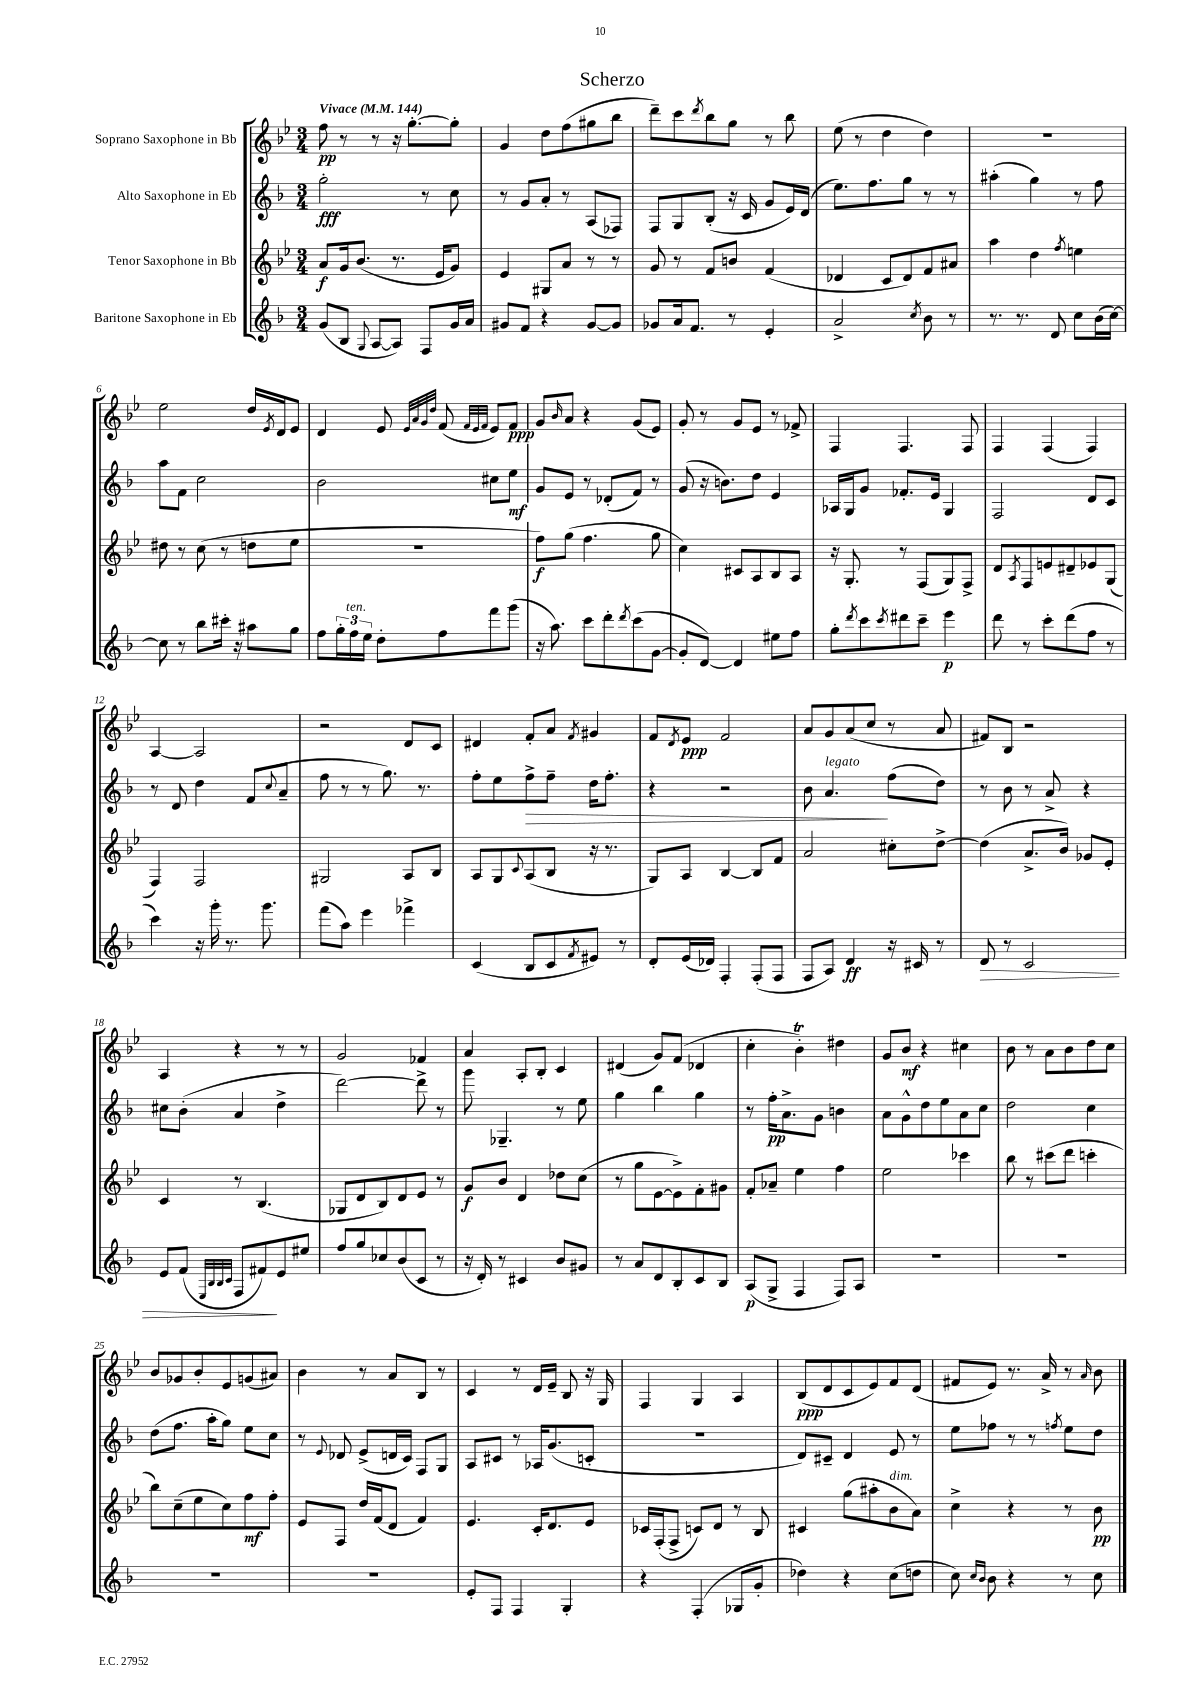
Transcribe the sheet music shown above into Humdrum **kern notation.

**kern	**kern	**kern	**kern
*staff4	*staff3	*staff2	*staff1
*clefG2	*clefG2	*clefG2	*clefG2
*k[b-]	*k[b-e-]	*k[b-]	*k[b-e-]
*M3/4	*M3/4	*M3/4	*M3/4
*MM144	*MM144	*MM144	*MM144
(8g	8a	2gg'	8ff
8B-	16g	.	8r
.	(8.b-	.	.
8qqG	.	.	.
[8A	.	.	8r
8A])	8.r	.	16r
.	.	.	[8.gg'
8F	.	8r	.
.	16e-	.	.
16g	8g)	8cc	8gg']
16a	.	.	.
=	=	=	=
8g#	4e-	8r	4g
8f	.	8g	.
4r	8G#	8a'	8dd
.	8a	8r	(8ff
[8g#	8r	(8A	8gg#
8g#]	8r	8F-)	8bb-
=	=	=	=
8g-	8g	8F	8ddd~)
16a	8r	8G	8ccc
8.f	.	.	.
.	.	.	8qddd
.	8f	(8B-'	8bb-
8r	8b	16r	8gg
.	.	16c	.
4e'	(4f	8g	8r
.	.	16e)	8bb-
.	.	(16d	.
=	=	=	=
2a^	4d-	8.ee)	(8ee-
.	.	.	8r
.	.	8.ff	.
.	8c	.	4dd
.	8d-)	8gg	.
8qcc	.	.	.
8b-	8f	8r	4dd)
8r	8a#	8r	.
=	=	=	=
8.r	4aa	(4aa#'	2.r
8.r	.	.	.
.	4dd	4gg)	.
8d	.	.	.
.	8qff	.	.
8cc	4ee	8r	.
(16b-	.	8ff	.
[16cc)	.	.	.
=	=	=	=
8cc]	8dd#	8aa	2ee-
8r	8r	8f	.
8bb-	(8cc	2cc	.
16ccc#'	8r	.	.
16r	.	.	.
8aa#	8dd	.	16dd
.	.	.	8qe-
.	.	.	16d
8gg	8ee-	.	8e-
=	=	=	=
8ff	2.r	2b-	4d
24gg'	.	.	.
24ff	.	.	.
24ee	.	.	.
8dd'	.	.	8e-
.	.	.	32qqe-
.	.	.	32qqa
.	.	.	32qqg
.	.	.	32qqdd
8ff	.	.	(8f
.	.	.	32qqf
.	.	.	32qqe-
.	.	.	32qqf
8fff	.	8cc#	8e-)
(8ggg	.	8ee	8f
=	=	=	=
16r	8ff)	8g	8g
8.aa)	.	.	.
.	.	.	16qqb-
.	(8gg	8e	8a
8ccc	4.ff	8r	4r
8ddd'	.	(8d-'	.
8qddd	.	.	.
(8ccc	.	8f)	(8g
[8g	8gg	8r	8e-)
=	=	=	=
8g']	4cc)	(8g	8g'
[8d)	.	16r	8r
.	.	8.b)	.
4d]	8c#	.	8g
.	8A	8dd	8e-
8ee#	8B-	4e	8r
8ff	8A	.	8f-^
=	=	=	=
8gg'	16r	16A-	4F
.	8.G'	16G	.
8qddd	.	.	.
8ccc	.	8g	.
8qccc	.	.	.
8ddd#	8r	8.f-'	4.F
8ccc~	(8F	.	.
.	.	16e	.
4eee	8G)	4G	.
.	8F^	.	8F
=	=	=	=
8ddd	8d	2F	4F
.	8qA	.	.
8r	8F	.	.
8ccc'	8e	.	(4F
(8ddd	8d#~	.	.
8ff	8e-	8d	4F)
8r	(8G	8c	.
=	=	=	=
4ccc)	4F)	8r	[4A
.	.	8d	.
16r	2F	4dd	2A]
16ggg'	.	.	.
8.r	.	.	.
.	.	(8f	.
8.ggg	.	.	.
.	.	8qqcc	.
.	.	8a~	.
=	=	=	=
(8fff	2G#	8ff	2r
8aa)	.	8r	.
4eee	.	8r	.
.	.	8.gg)	.
4fff-^	8A	.	8d
.	.	8.r	.
.	8B-	.	8c
=	=	=	=
(4c	8A	8ff'	4d#
.	8G	8ee	.
.	8qqc	.	.
8B-	(8A	8ff^	8f'
8c	8B-	8ff~	8a
8qf	.	.	8qf
8e#)	16r	16dd	4g#
.	8.r	8.ff'	.
8r	.	.	.
=	=	=	=
8d'	8G)	4r	8f
.	.	.	8qd
(16e	8A	.	8e-
16d-)	.	.	.
4F'	[4B-	2r	2f
(8F'	8B-]	.	.
8F	8f	.	.
=	=	=	=
8F	2a	8b-	8a
8A)	.	4.a	8g
4d	.	.	(8a
.	.	.	8cc
16r	8cc#'	(8ff	8r
16c#	.	.	.
8r	[8dd^	8dd)	8a
=	=	=	=
8d	(4dd]	8r	8f#)
8r	.	8b-	8B-
2c	8.a^	8r	2r
.	.	8a^	.
.	16b-)	.	.
.	8g-	4r	.
.	8e-'	.	.
=	=	=	=
8e	4c	8cc#	4A
(8f	.	(8b-'	.
32qqE	.	.	.
32qqB-	.	.	.
32qqB-	.	.	.
32qqc	.	.	.
8F	8r	4a	4r
8f#)	(4.B-	.	.
8e	.	4dd^	8r
8ee#	.	.	8r
=	=	=	=
8ff	8G-	[2ddd)	2g
8gg	8d	.	.
8cc-	8B-)	.	.
(8b-	8d	.	.
8c	8e-	8ddd^]	4f-
8r	8r	8r	.
=	=	=	=
16r	8g	8ggg	4a
16d')	.	.	.
8r	8b-	4.G-~	.
4c#	4d	.	8A'
.	.	.	8B-'
8b-	8dd-	8r	4c
8g#	(8cc	8ee	.
=	=	=	=
8r	8r	4gg	(4d#
8a	8gg	.	.
8d	[8e-	4bb-	8g)
8B-'	8e-^])	.	(8f
8c	8f'	4gg	4d-
8B-	8g#	.	.
=	=	=	=
(8A	8f'	8r	4cc'
8G^	8a-~	16ff'	.
.	.	8.a^	.
4F	4ee-	.	4b-')
.	.	8g	.
8F)	4ff	4b	4dd#
8A	.	.	.
=	=	=	=
2.r	2ee-	8a	8g
.	.	8g^^	8b-
.	.	8dd	4r
.	.	8ee	.
.	4ccc-	8a	4cc#
.	.	8cc	.
=	=	=	=
2.r	8bb-	2dd	8b-
.	8r	.	8r
.	(8ccc#	.	8a
.	8ddd	.	8b-
.	4ccc'	4cc	8dd
.	.	.	8cc
=	=	=	=
2.r	8bb-)	(8dd	8b-
.	(8cc~	8.ff	8g-
.	8ee-	.	8b-'
.	.	16aa'	.
.	8cc)	8gg)	8e-
.	8ff	8ee	(8g
.	8ff'	8cc	8a#)
=	=	=	=
2.r	8e-	8r	4b-
.	.	8qqe	.
.	8F	8d-	.
.	16dd	(8e^	8r
.	(16f	.	.
.	8d	16d	8a
.	.	16c)	.
.	4f)	8F	8B-
.	.	8G	8r
=	=	=	=
8e'	4.e-	8A	4c
8F	.	8c#	.
4F	.	8r	8r
.	16c'	16A-	16d
.	8.d	(8.g	16e-~
4G'	.	.	8B-
.	8e-	8c'	16r
.	.	.	16G
=	=	=	=
4r	16c-	2.r	4F
.	(16F'	.	.
.	8F^	.	.
(4F'	8c)	.	4G
.	8d	.	.
8G-	8r	.	4A
8g'	8B-	.	.
=	=	=	=
4dd-)	4c#	8d)	(8B-
.	.	8c#~	8d
4r	(8gg	4d	8c
.	8aa#'	.	8e-)
(8cc	8b-	8e	8f
8dd	8a)	8r	(8d
=	=	=	=
8cc)	4cc^	8ee	8f#
16qqcc	.	.	.
16qqb-	.	.	.
8b-	.	8ff-	8e-)
4r	4r	8r	8.r
.	.	8r	.
.	.	.	16a^
.	.	8qff	.
8r	8r	8ee	8r
.	.	.	16qqa
8cc	8b-	8dd	8b-
==	==	==	==
*-	*-	*-	*-
